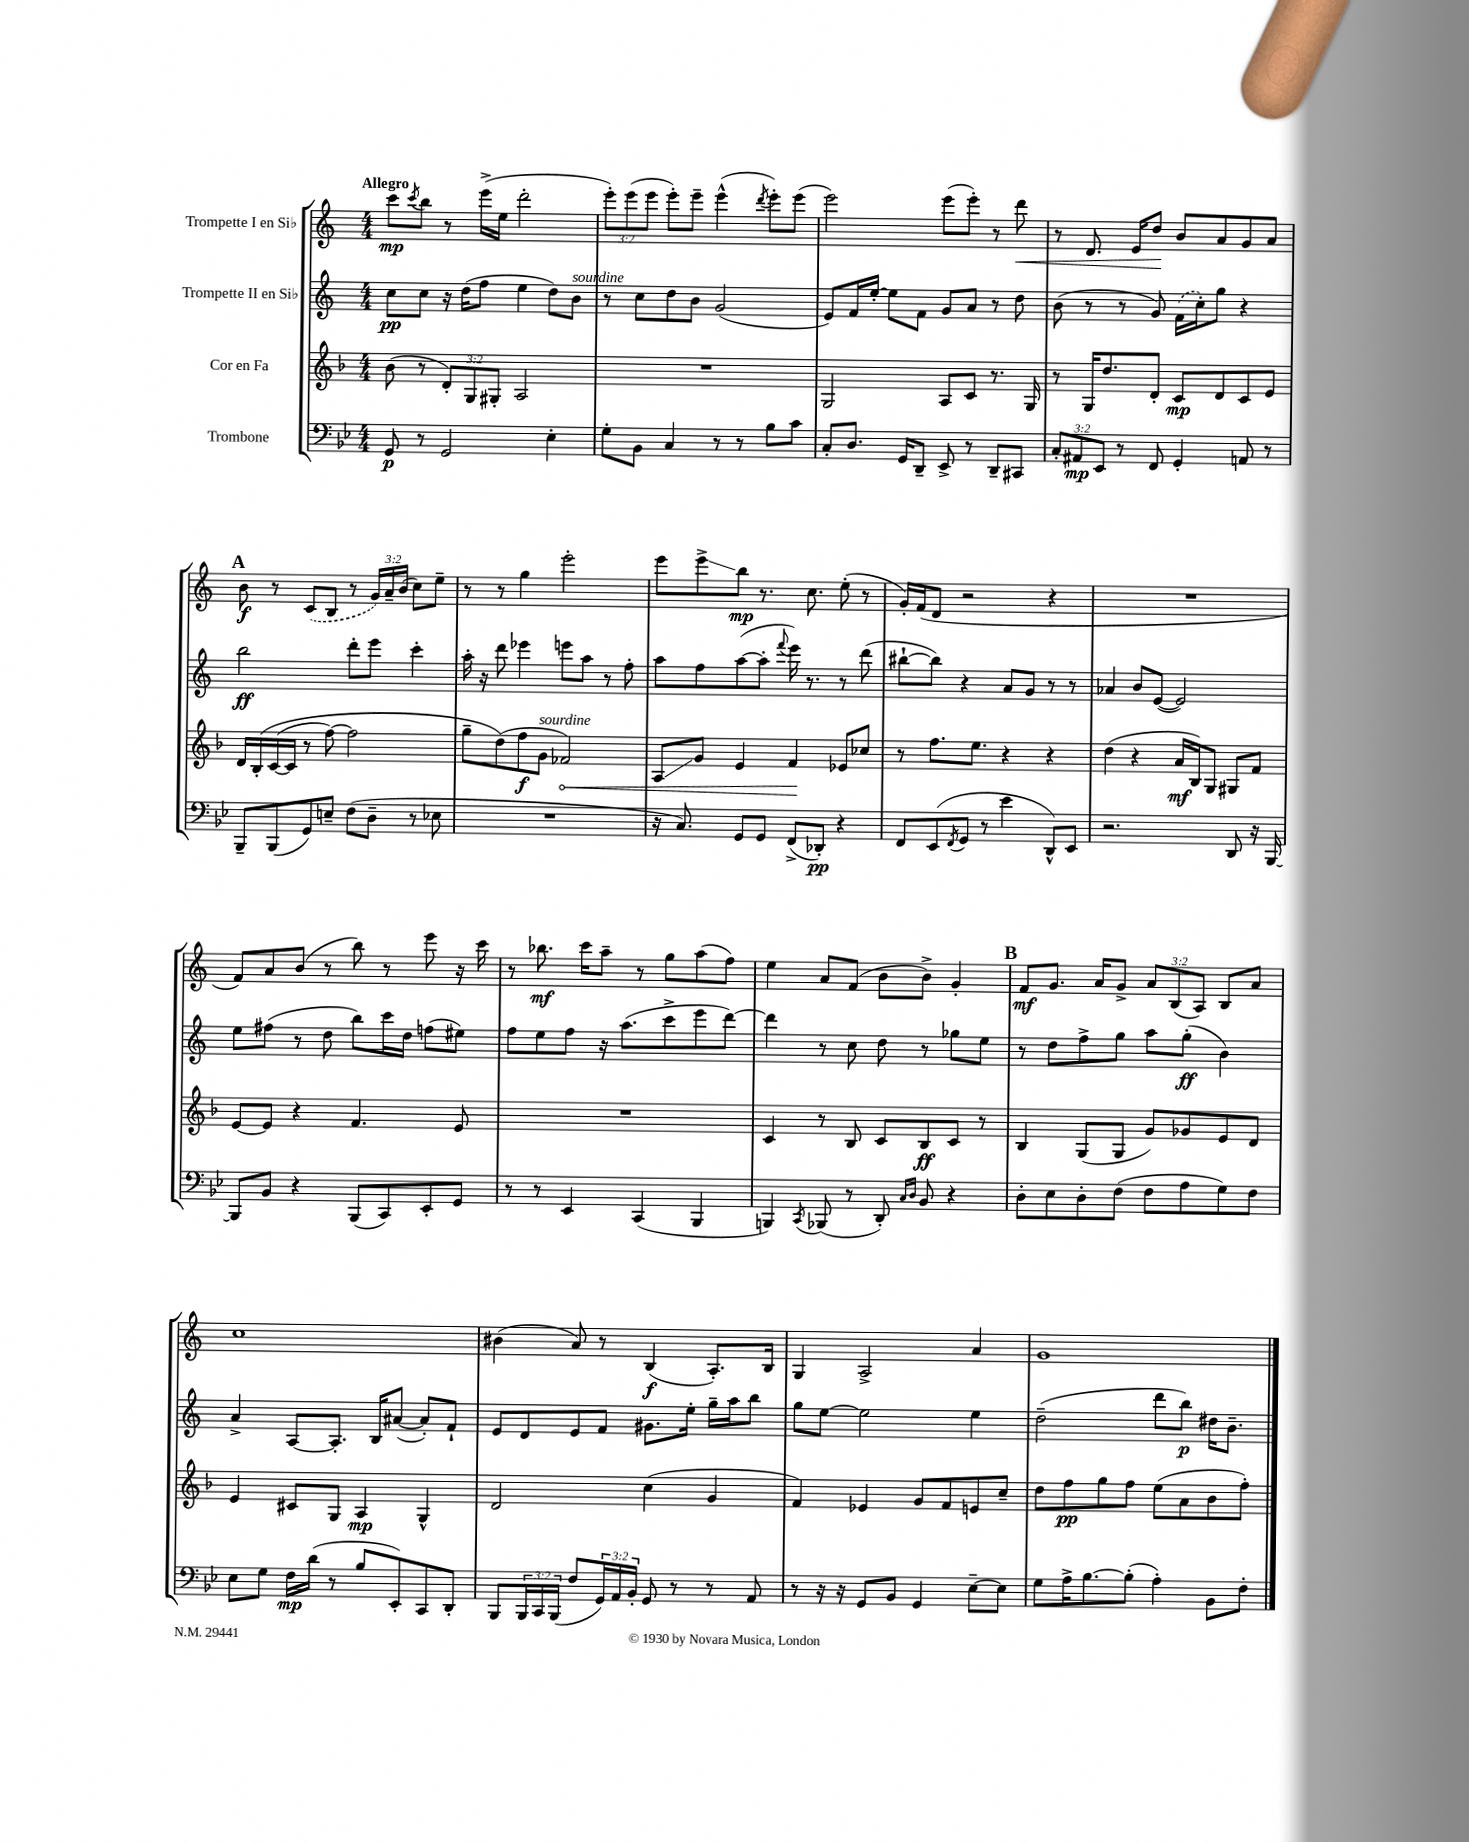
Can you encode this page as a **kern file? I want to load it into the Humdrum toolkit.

**kern	**kern	**kern	**kern
*staff4	*staff3	*staff2	*staff1
*clefF4	*clefG2	*clefG2	*clefG2
*k[b-e-]	*k[b-]	*k[]	*k[]
*M4/4	*M4/4	*M4/4	*M4/4
8GG	(8b-	8cc	8ccc
.	.	.	8qccc
8r	8r	8cc	8bb
2GG	12d')	16r	8r
.	.	(16dd	.
.	12G	.	.
.	.	8ff	(16eee^
.	12G#'	.	.
.	.	.	16ee
.	2A	4ee	2ddd'
4E-'	.	8dd)	.
.	.	8b	.
=	=	=	=
8G'	1r	8r	12eee')
.	.	.	(12eee
8BB-	.	8cc	.
.	.	.	12eee
4C	.	8dd	8eee')
.	.	8b	8eee~
8r	.	(2g	(4eee^^
8r	.	.	.
.	.	.	8qddd
8B-	.	.	8eee')
8c	.	.	(8eee
=	=	=	=
8C'	2G	8e)	2eee)
8.D	.	16f	.
.	.	[16ee'	.
.	.	8ee]	.
16GG	.	.	.
8DD~	.	8f	.
8EE-^	8A	8g	(8eee
8r	8c	8a	8eee')
8DD~	8.r	8r	8r
8CC#	.	8dd	8ddd
.	16G	.	.
=	=	=	=
12C'	8r	(8b	8r
12AA#	.	.	.
.	16G	8r	8.d
12EE-	.	.	.
.	8.dd	.	.
8r	.	8r	.
.	.	.	16e
8FF	8d'	8g)	8dd
4GG'	8c	(16f	8b
.	.	16cc')	.
.	8d	8gg	8a
8AA	8c	4r	8g
8r	8e	.	8a
=	=	=	=
8BBB-~	16d	2bb	8b
.	&(16B-'	.	.
(8BBB-	([16c	.	8r
.	16c]	.	.
8GG)	8r	.	(8c
8E~	[8ff)	.	8B
(8F	2ff]	8ddd'	8r
8D~	.	8eee	24g)
.	.	.	24a~
.	.	.	(24b
8r	.	4ccc'	8cc)
8E-	.	.	8ee~
=	=	=	=
1r	8gg~	16aa'	8r
.	.	16r	.
.	(8dd&)	8ddd	8r
.	8ff	4eee-	4gg
.	8g	.	.
.	2f-)	8eee	2eee'
.	.	8aa	.
.	.	8r	.
.	.	8ff'	.
=	=	=	=
16r	8A	8aa	8eee
8.C)	.	.	.
.	8g	8ff	8eee^
8GG	4e	([8aa	8bb
8GG	.	8aa']	8.r
.	.	8qqfff	.
(8FF^	4f	16eee)	.
.	.	8.r	8.cc
8DD-')	.	.	.
4r	8e-	8r	(8ee'
.	8cc-	(8ddd	8r
=	=	=	=
8FF	8r	[8bb#`	16g')
.	.	.	(16f
(8EE-	8.ff	8bb#])	8d
8qFF	.	.	.
8GG	.	4r	2r
.	8.ee	.	.
8r	.	.	.
4e-	4r	8a	.
.	.	8g	.
8DD^^)	4r	8r	4r
8EE-	.	8r	.
=	=	=	=
2.r	(4dd	4a-	1r
.	4r	8b	.
.	.	([8e	.
.	16a	2e])	.
.	16B-)	.	.
.	8G	.	.
8DD	8G#	.	.
16r	8f	.	.
[16BBB-	.	.	.
=	=	=	=
8BBB-]	[8e	8ee	8f)
8BB-	8e]	(8ff#	8a
4r	4r	8r	(8b
.	.	8dd	8r
(8BBB-	4.f	8bb)	8bb)
8CC)	.	16ccc	8r
.	.	16dd	.
8EE-'	.	(8ff	8eee
8GG	8e	8ee#)	16r
.	.	.	16ccc
=	=	=	=
8r	1r	8ff	8r
8r	.	8ee	8.bb-
4EE-	.	8ff	.
.	.	.	16ccc
.	.	16r	8aa~
.	.	(8.aa	.
(4CC	.	.	8r
.	.	8ccc^	8gg
4BBB-	.	8eee	(8aa
.	.	[8ddd)	8ff)
=	=	=	=
4BBB)	4c	4ddd]	4ee
8qCC	.	.	.
(8BBB-	8r	8r	8a
8r	8B-	8cc	(8f
8DD')	8c	8dd	8b
16qqC	.	.	.
16qqD	.	.	.
8BB-	8B-	8r	8b^)
4r	8c	8gg-	4g'
.	8r	8ee	.
=	=	=	=
8D'	4B-	8r	8f
8E-	.	8dd	8.g
8D'	(8G	8ff^	.
.	.	.	16a
(8F	8G	8gg	8g^
8F	8g)	8aa	12a
.	.	.	(12B
8A	8g-	(8gg'	.
.	.	.	12A)
8G)	8e	4b)	8B
8F	8d	.	8a
=	=	=	=
8E-	4e	4a^	1cc
8G	.	.	.
16F	8c#	[8A	.
(16d	.	.	.
8r	8G	8.A']	.
8B-	4A	.	.
.	.	16B	.
8EE-')	.	([8a#	.
8CC	4G^^	8a#'])	.
8DD'	.	8f`	.
=	=	=	=
8BBB-	2d	8e	(4b#
24BBB-	.	8d	.
24CC	.	.	.
(24BBB-	.	.	.
8F	.	8e	8a)
24GG)	.	8f	8r
24AA	.	.	.
24BB-'	.	.	.
8GG	(4cc	8.g#	(4B
8r	.	.	.
.	.	16ee'	.
8r	4g	16gg~	8.A')
.	.	16aa	.
8AA	.	8bb	.
.	.	.	16B
=	=	=	=
8r	4f)	8gg	4G
16r	.	[8ee	.
16r	.	.	.
8GG	4e-	2ee]	2A^
8BB-	.	.	.
4GG	8g	.	.
.	8f	.	.
[8E-~	8e	4ee	4a
8E-]	8cc~	.	.
=	=	=	=
8G	8dd	(2dd~	1g
16A^	8ff	.	.
[8.B-	.	.	.
.	8gg	.	.
(8B-']	8ff	.	.
4A')	(8ee	8ddd	.
.	8a	8bb)	.
8BB-	8b-	16dd#	.
.	.	8.b~	.
8F'	8ff')	.	.
==	==	==	==
*-	*-	*-	*-
